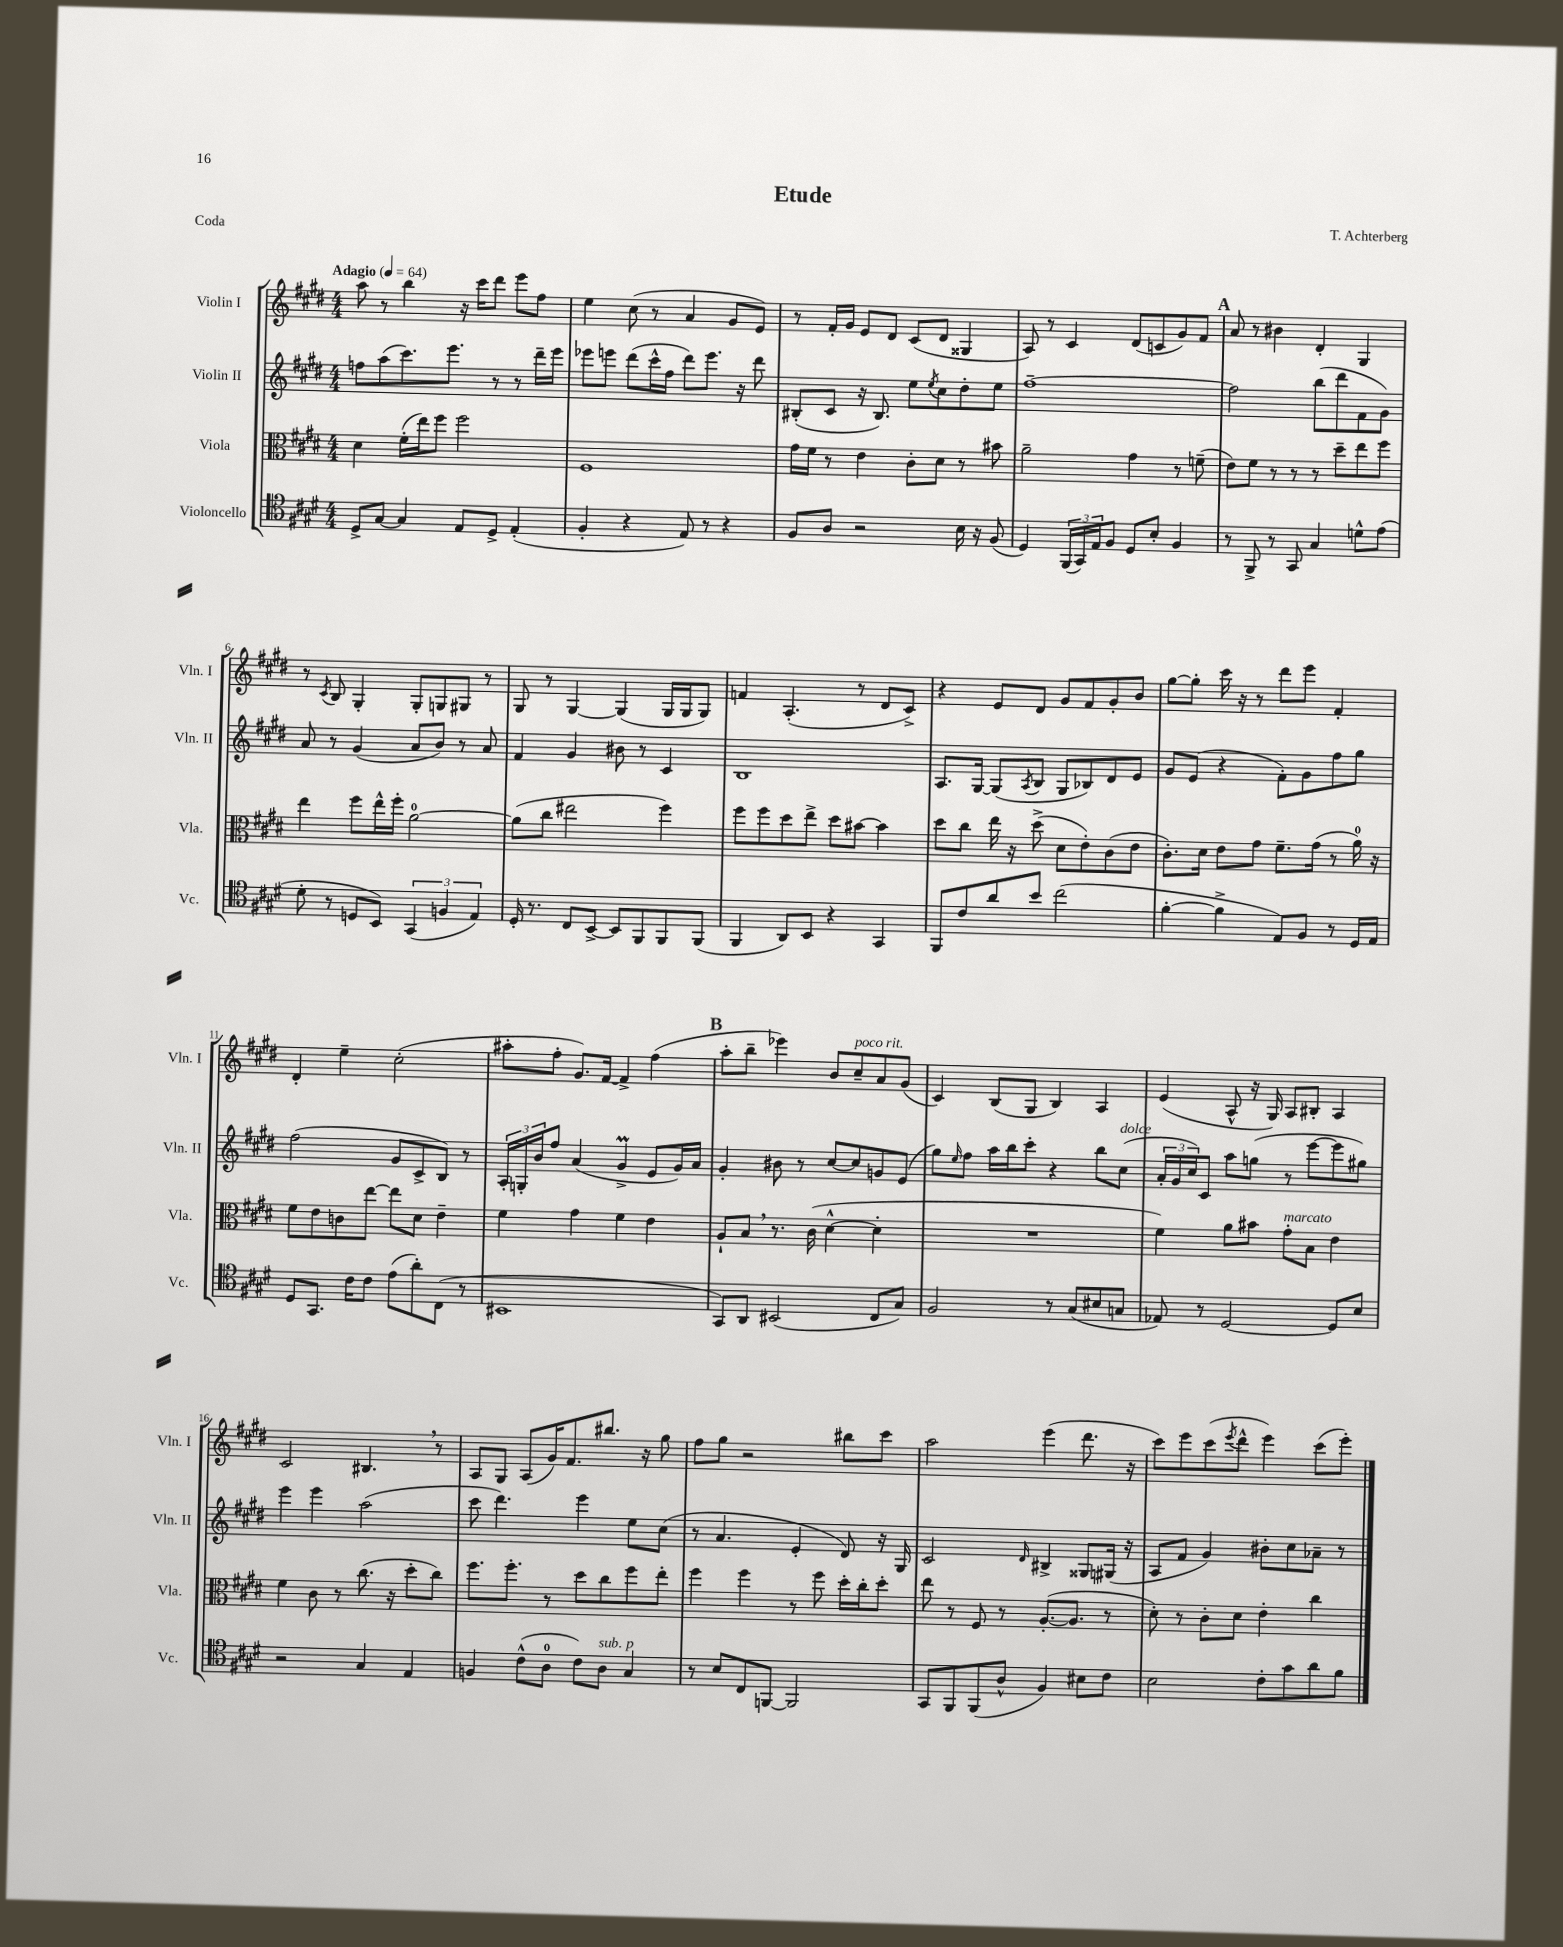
\header { title = "Etude" composer = "T. Achterberg" piece = "Coda" }
<<
\new StaffGroup <<
\new Staff = "s0" \with { instrumentName = "Violin I" shortInstrumentName = "Vln. I" } {
    \clef treble \key e \major \numericTimeSignature \time 4/4 \tempo "Adagio" 4 = 64
    a''8 r8 b''4 r16 cis'''16 dis'''8 e'''8 fis''8 |
    e''4 cis''8( r8 a'4 gis'8 e'8) |
    r8 fis'16-. gis'16 e'8 dis'8 cis'8( dis'8 gisis4 |
    a8) r8 cis'4 dis'8( c'8 gis'8) fis'8 |
    \mark \markup { \bold "A" } a'8 r8 bis'4 dis'4-. gis4 |
    r8 \acciaccatura { cis'8 } b8 gis4-. gis8-. g8 gis8 r8 |
    gis8 r8 gis4~ gis4( gis16 gis16 gis8) |
    f'4 a4.-.( r8 dis'8 cis'8->) |
    r4 e'8 dis'8 gis'8 fis'8 gis'8-. b'8 |
    gis''8~ gis''8-. cis'''16 r16 r8 dis'''8 e'''8 fis'4-. |
    dis'4-. e''4-- cis''2-.( |
    ais''8-. fis''8-. gis'8.) fis'16~ fis'4-> fis''4( |
    \mark \markup { \bold "B" } a''8-. b''8-- ees'''4) b'8 cis''8--^\markup { \italic "poco rit." } a'8 gis'8( |
    cis'4) b8( gis8 b4) a4 |
    e'4( a8-^ r16 gis16) a8 bis8-. a4 |
    cis'2 bis4. \breathe r8 |
    a8 gis8 a8( gis'16) fis'8. bis''8. r16 gis''8 |
    fis''8 gis''8 r2 bis''8 cis'''8 |
    a''2 e'''4( dis'''8. r16 |
    cis'''8) e'''8 cis'''8( \acciaccatura { e'''8 } dis'''8-^ e'''4) cis'''8( e'''8-.) \bar "|." |
}
\new Staff = "s1" \with { instrumentName = "Violin II" shortInstrumentName = "Vln. II" } {
    \clef treble \key e \major \numericTimeSignature \time 4/4
    f''8 a''8( cis'''8.) e'''8. r8 r8 dis'''16-- e'''16 |
    ees'''8 e'''8 dis'''8( cis'''16-^ fis''16 dis'''8) e'''8. r16 dis'''8 |
    bis8-.( cis'8 r16 bis8.) e''8 \acciaccatura { e''8 } cis''8 dis''8-. e''8 |
    fis''1~-- |
    \mark \markup { \bold "A" } fis''2 b''8( dis'''8 fis'8 gis'8) |
    a'8 r8 gis'4( a'8 b'8) r8 a'8 |
    fis'4 gis'4 bis'8 r8 cis'4 |
    b1 |
    a8. gis16~ gis8( \acciaccatura { a8 } b8 gis8 bes8) dis'8 e'8 |
    gis'8 e'8( r4 fis'8-.) gis'8 fis''8 gis''8 |
    fis''2( gis'8 cis'8-> b8) r8 |
    \tuplet 3/2 { a16-. g16-. b'16 } fis''8 a'4( gis'4->\prall e'8 gis'16) a'16 |
    \mark \markup { \bold "B" } gis'4-. bis'8 r8 cis''8~ cis''8 g'8 e'8( |
    gis''8) \grace { e''16 } fis''8 a''16 b''16 cis'''8-. r4 b''8 cis''8^\markup { \italic "dolce" }( |
    \tuplet 3/2 { a'16-. gis'16 cis''16) } cis'8 a''8 g''8( r8 e'''8~ e'''8 gis''8) |
    e'''4 e'''4 a''2( |
    cis'''8 dis'''4.) e'''4 e''8 cis''8( |
    r8 a'4. e'4-. dis'8) r16 gis16 |
    cis'2 \grace { dis'16 } bis4-> gisis8 gis16( r16 |
    a8 fis'8 gis'4) bis'8-. cis''8 aes'8-- r8 \bar "|." |
}
\new Staff = "s2" \with { instrumentName = "Viola" shortInstrumentName = "Vla." } {
    \clef alto \key e \major \numericTimeSignature \time 4/4
    dis'4 fis'16-.( e''16) fis''8 fis''2 |
    fis1 |
    gis'16 fis'16 r8 e'4 cis'8-. dis'8 r8 bis'8 |
    a'2-- gis'4 r8 f'8--( |
    \mark \markup { \bold "A" } e'8) fis'8 r8 r8 r8 dis''8-- e''8 fis''8 |
    e''4 fis''8 e''16-^ fis''16-. a'2-0~ |
    a'8( cis''8 eis''2 fis''4) |
    fis''8 fis''8 dis''8 e''8-> dis''8 bis'8~ bis'4 |
    dis''8 cis''8 e''16 r16 dis''8->( dis'8 e'8-.) cis'8( e'8 |
    cis'8.-.) dis'16 e'8 gis'8 fis'8.-- gis'16( r8 a'16-0) r16 |
    fis'8 e'8 c'8 e''8~ e''8 dis'8 e'4-- |
    fis'4 gis'4 fis'4 e'4 |
    \mark \markup { \bold "B" } a8-! b8 \breathe r8. cis'16( dis'4~-^ dis'4-. |
    R1 |
    fis'4) a'8 bis'8 gis'8-.^\markup { \italic "marcato" } b8 e'4 |
    fis'4 cis'8 r8 cis''8.( r16 dis''8-. cis''8) |
    fis''8. fis''8.-. r8 dis''8 cis''8 fis''8 e''8-. |
    fis''4 fis''4 r8 fis''8 dis''16-. cis''16-. dis''8-. |
    e''8 r8 fis8 r8 a8.~-.( a8. r8 |
    dis'8-.) r8 cis'8-. dis'8 e'4-. cis''4 \bar "|." |
}
\new Staff = "s3" \with { instrumentName = "Violoncello" shortInstrumentName = "Vc." } {
    \clef tenor \key e \major \numericTimeSignature \time 4/4
    dis8-> gis8~ gis4 e8 dis8-> e4-.( |
    fis4-. r4 e8) r8 r4 |
    fis8 a8 r2 b16 r16 fis8( |
    dis4) \tuplet 3/2 { fis,16( gis,16) e16 } fis8 dis8 b8-. fis4 |
    \mark \markup { \bold "A" } r8 fis,8-> r8 gis,8 gis4 d'8-^ e'8( |
    dis'8-. r8 d8 b,8) \tuplet 3/2 { gis,4( f4 e4) } |
    dis16-. r8. cis8 b,8~-> b,8 fis,8 fis,8 fis,8( |
    fis,4 a,8) b,8 r4 gis,4 |
    fis,8 cis'8 a'8 b'8 cis''2( |
    fis'4~-. fis'4-> e8) fis8 r8 dis16 e16 |
    dis8 gis,8. cis'16 cis'8 e'8( a'8-.) cis8( r8 |
    bis,1 |
    \mark \markup { \bold "B" } gis,8) a,8 bis,2( cis8 gis8) |
    fis2 r8 gis8( bis8 g8 |
    ees8) r8 dis2~ dis8 b8 |
    r2 gis4 e4 |
    f4 cis'8-^( a8-0 cis'8) a8^\markup { \italic "sub. p" } gis4 |
    r8 b8 cis8 f,8~ f,2 |
    gis,8 fis,8 fis,8( a8-^ fis4) bis8 cis'8 |
    b2 cis'8-. gis'8 a'8 fis'8 \bar "|." |
}
>>
>>
